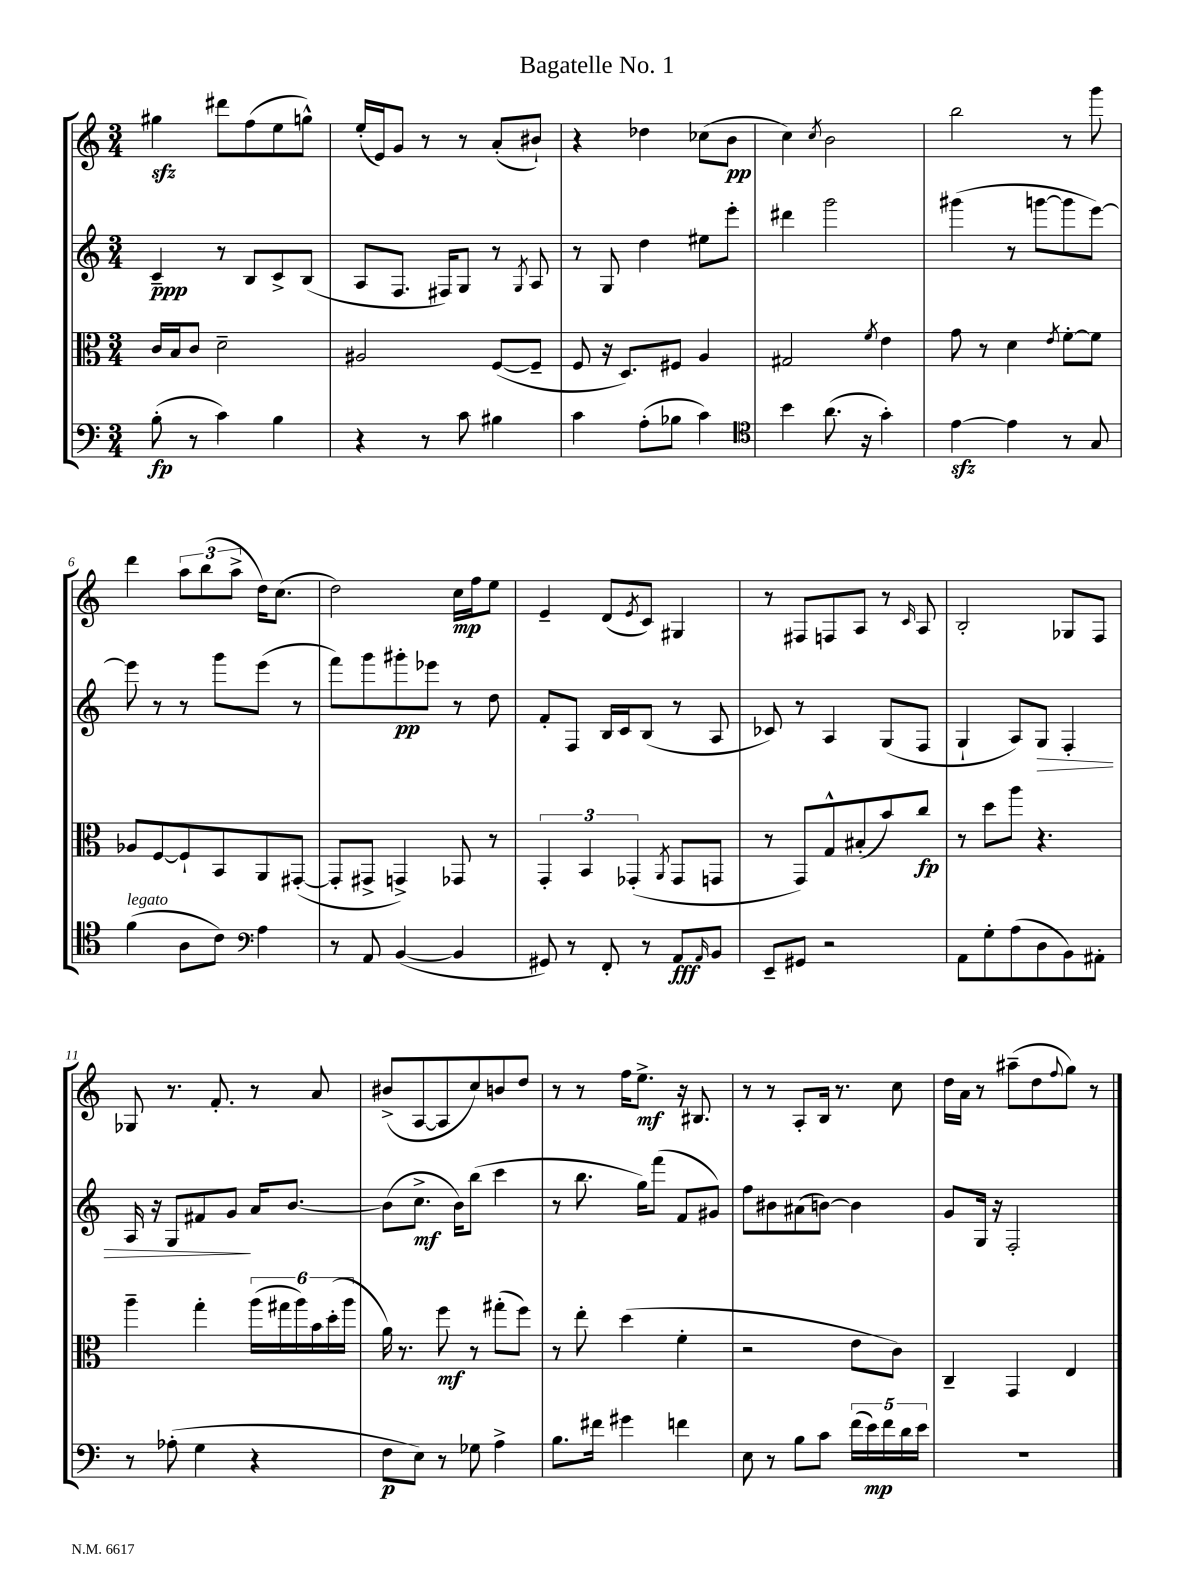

**kern	**kern	**kern	**kern
*staff4	*staff3	*staff2	*staff1
*clefF4	*clefC3	*clefG2	*clefG2
*k[]	*k[]	*k[]	*k[]
*M3/4	*M3/4	*M3/4	*M3/4
(8B'	16c	4c~	4gg#
.	16B	.	.
8r	8c	.	.
4c)	2d~	8r	8ddd#
.	.	8B	(8ff
4B	.	8c^	8ee
.	.	(8B	8gg^^)
=	=	=	=
4r	2A#	8A	(16ee'
.	.	.	16e)
.	.	8.F	8g
8r	.	.	8r
.	.	16F#)	.
8c	.	8G	8r
4B#	([8F	8r	(8a'
.	.	8qG	.
.	8F~]	8A	8b#`)
=	=	=	=
4c	8F	8r	4r
.	16r	8G	.
.	8.D)	.	.
(8A'	.	4dd	4dd-
8B-	8F#	.	.
4c)	4A	8ee#	(8cc-
.	.	8eee'	8b
=	=	=	=
*clefC4	*	*	*
4b	2G#	4ddd#	4cc)
.	.	.	8qcc
(8.a	.	2ggg	2b
16r	.	.	.
.	8qf	.	.
4g')	4e	.	.
=	=	=	=
[4e	8g	(4ggg#	2bb
.	8r	.	.
4e]	4d	8r	.
.	.	[8ggg	.
.	8qe	.	.
8r	[8f'	8ggg]	8r
8G	8f]	[8eee)	8ggg
=	=	=	=
(4f	8A-	8eee]	4ddd
.	[8F	8r	.
8A	8F`]	8r	12aa
.	.	.	(12bb
8c)	8BB	8ggg	.
.	.	.	12aa^
*clefF4	*	*	*
4A	8AA	(8eee	16dd)
.	.	.	(8.cc
.	([8GG#'	8r	.
=	=	=	=
8r	8GG#']	8fff)	2dd)
8AA	8GG#^	8ggg	.
([4BB	4GG^)	8ggg#'	.
.	.	8eee-	.
4BB]	8GG-	8r	16cc
.	.	.	16ff
.	8r	8dd	8ee
=	=	=	=
8GG#)	6GG'	8f'	4e~
8r	.	8F	.
.	6BB	.	.
8FF'	.	16B	(8d
.	.	16c	.
.	(6GG-'	.	.
.	.	.	8qe
8r	.	(8B	8c)
.	8qAA	.	.
8AA	8GG-	8r	4G#
16qqAA	.	.	.
8BB	8GG	8A	.
=	=	=	=
8EE~	8r	8c-)	8r
8GG#	8GG)	8r	8F#
2r	8G^^	4A	8F
.	(8B#'	.	8A
.	8b)	(8G	8r
.	.	.	16qqc
.	8cc	8F	8A
=	=	=	=
8AA	8r	4G`	2B'
8G'	8dd	.	.
(8A	8aa	8A)	.
8D	4.r	8G	.
8BB)	.	4F'	8G-
8AA#'	.	.	8F
=	=	=	=
8r	4aa~	16A	8G-
.	.	16r	.
(8A-'	.	8G	8.r
4G	4gg'	8f#	.
.	.	.	8.f'
.	.	8g	.
4r	(24aa	16a	8r
.	24gg#	.	.
.	.	[8.b	.
.	24aa)	.	.
.	24b	.	8a
.	(24dd'	.	.
.	24aa	.	.
=	=	=	=
8F	16a)	(8b]	(8b#^
.	8.r	.	.
8E)	.	8.cc^	[8A
8r	8ff	.	8A]
.	.	16b)	.
8G-	8r	(8bb	8cc)
4A^	(8gg#'	4ccc	8b
.	8ff)	.	8dd
=	=	=	=
8.B	8r	8r	8r
.	8ee'	8.bb	8r
16f#	.	.	.
4g#	(4dd	.	16ff
.	.	16gg)	8.ee^
.	.	(8fff	.
4f	4f'	8f	16r
.	.	.	8.B#
.	.	8g#)	.
=	=	=	=
8E	2r	8ff	8r
8r	.	8b#	8r
8B	.	(8a#	8A'
8c	.	[8b)	16B
.	.	.	8.r
(20f	8e	4b]	.
20e)	.	.	.
20f	.	.	.
.	8c)	.	8cc
20d	.	.	.
20e	.	.	.
=	=	=	=
2.r	4C~	8g	16dd
.	.	.	16a
.	.	16G	8r
.	.	16r	.
.	4GG	2F'	(8aa#~
.	.	.	8dd
.	.	.	8qqff
.	4E	.	8gg)
.	.	.	8r
==	==	==	==
*-	*-	*-	*-
